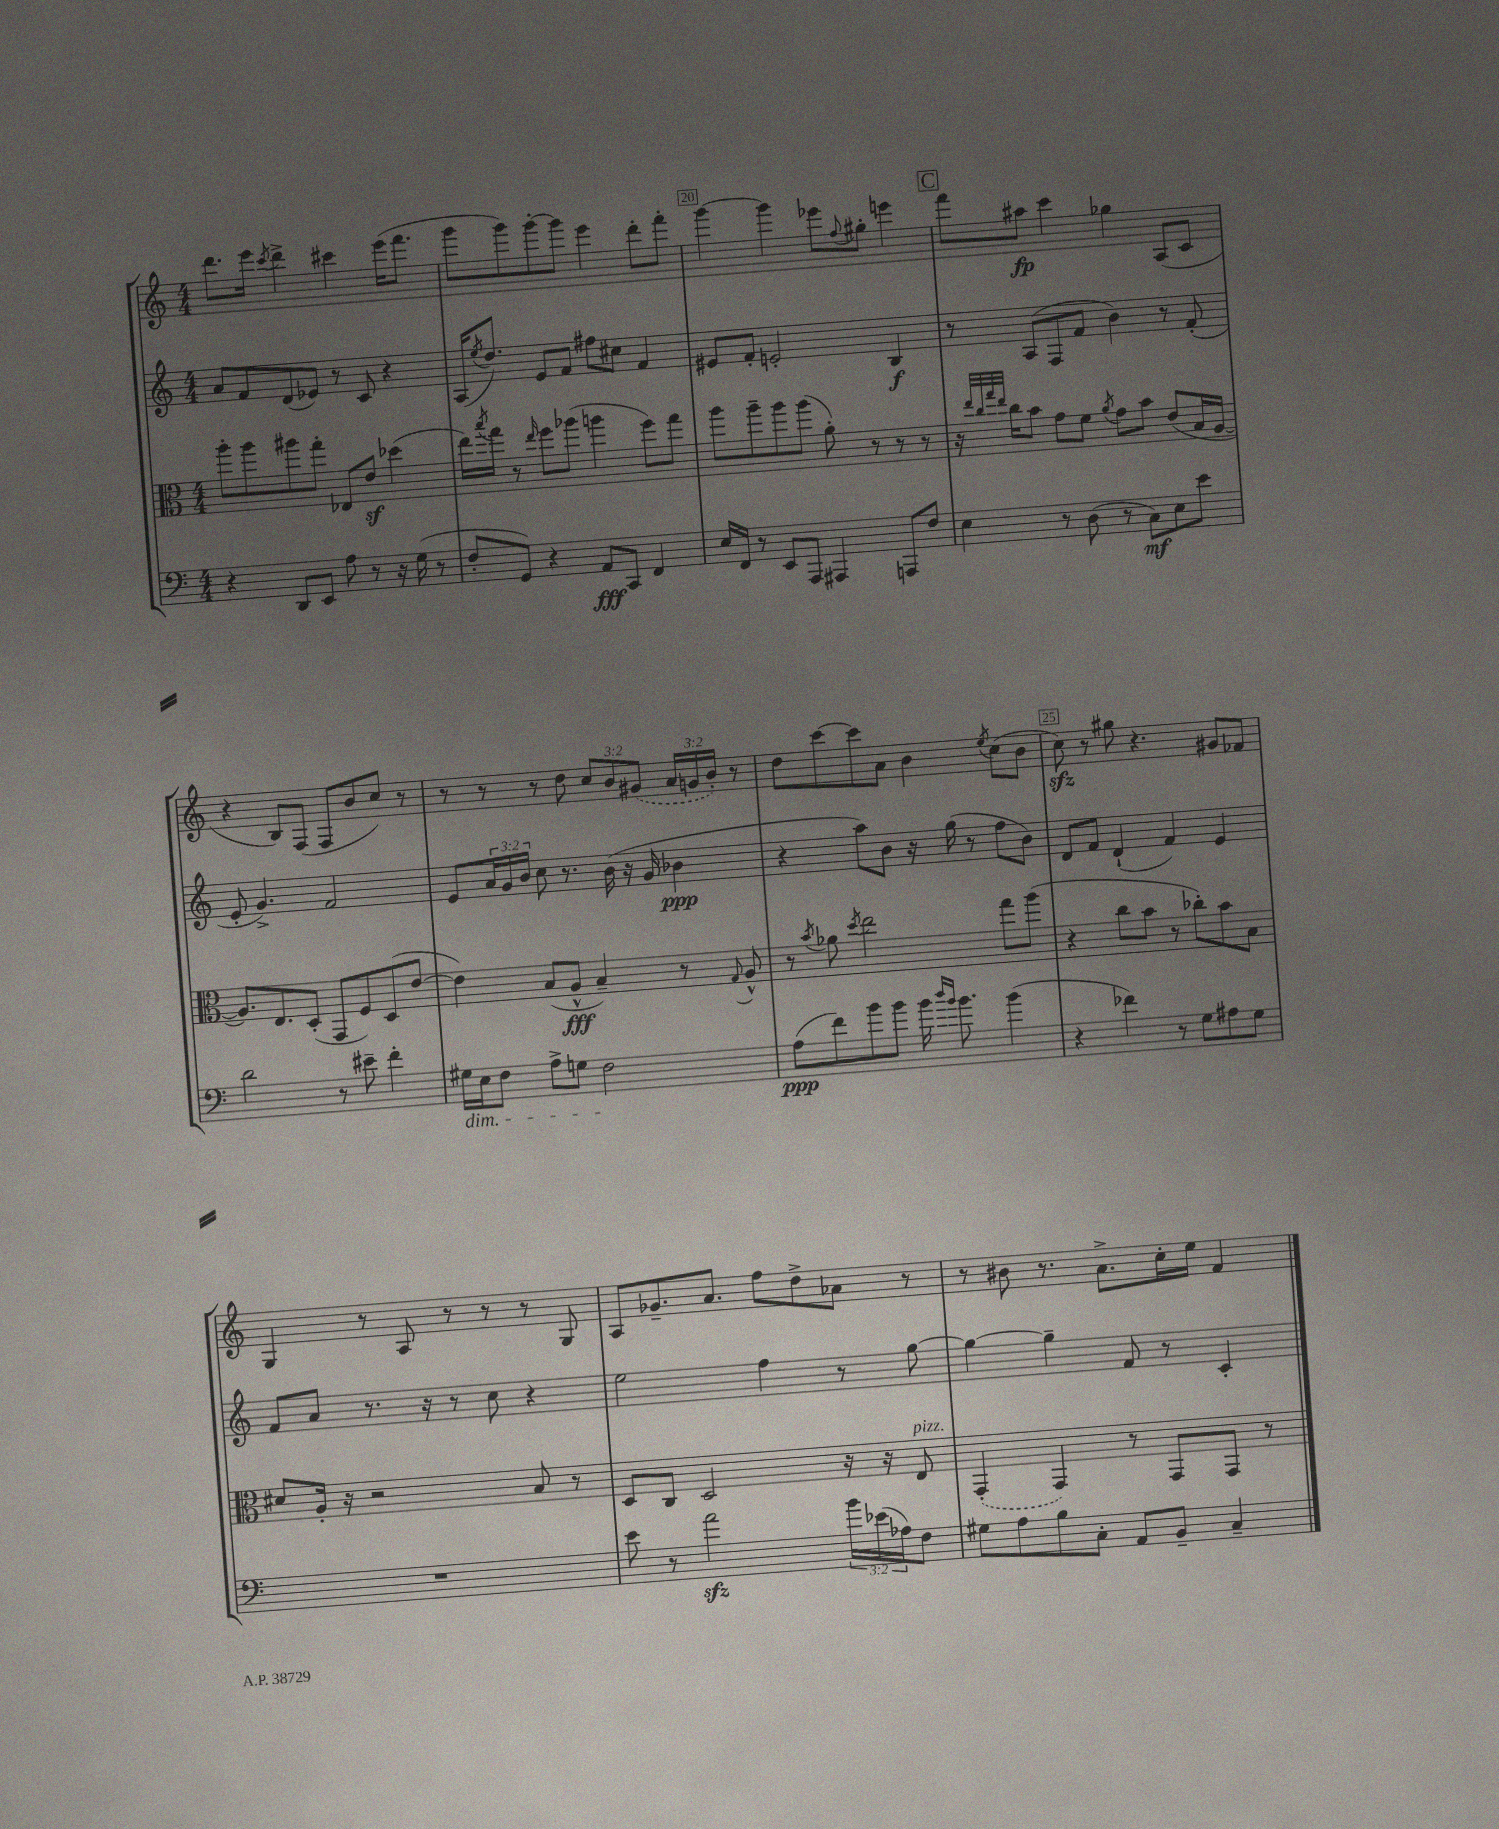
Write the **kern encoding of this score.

**kern	**dynam	**kern	**dynam	**kern	**dynam	**kern	**dynam
*part4	*part4	*part3	*part3	*part2	*part2	*part1	*part1
*staff4	*staff4	*staff3	*staff3	*staff2	*staff2	*staff1	*staff1
*clefF4	*	*clefC3	*	*clefG2	*	*clefG2	*
*k[]	*	*k[]	*	*k[]	*	*k[]	*
*M4/4	*	*M4/4	*	*M4/4	*	*M4/4	*
=18	=18	=18	=18	=18	=18	=18	=18
4r	.	8aa'\L	.	8a/L	.	8.ddd\L	.
.	.	8aa\	.	8f/	.	.	.
.	.	.	.	.	.	16eee\Jk	.
.	.	.	.	.	.	8qccc/	.
8DD/L	.	8aa#X\	.	(8d/	.	4ddd^\	.
8EE/J	.	8gg'\J	.	8e-X/J)	.	.	.
8A\	.	8E-X/L	.	8r	.	4ccc#X\	.
8r	.	8ez/J	.	8c/	.	.	.
16r	.	(4dd-X\	.	4r	.	(16eee\KL	.
(16G\	.	.	.	.	.	8.fff\J	.
8r	.	.	.	.	.	.	.
=19	=19	=19	=19	=19	=19	=19	=19
8F'/L	.	16ee\LL)	.	(16A/KL	.	8ggg\L	.
.	.	8qbb/	.	8qee/	.	.	.
.	.	16gg\JJ	.	8.dd/J)	.	.	.
8GG/J)	.	8r	.	.	.	8ggg\)	.
.	.	16qqee/	.	.	.	.	.
4r	.	8ff\L	.	8e/L	.	[8ggg'\	.
.	.	(8aa-X\J	.	8f/J	.	8ggg\J]	.
8AA/L	fff	4aan\	.	8ff#X\L	.	4eee\	.
8CC/J	.	.	.	8cc#X\J	.	.	.
4FF/	.	8ff\L)	.	4f/	.	8ddd'\L	.
.	.	8gg\J	.	.	.	8fff'\J	.
=20	=20	=20	=20	=20	=20	=20	=20
16E/LL	.	8aa\L	.	8e#X/L	.	[4ggg\	.
16FF/JJ	.	.	.	.	.	.	.
8r	.	8aa~\	.	8f'/J	.	.	.
8EE/L	.	8aa\	.	2en'/	.	4ggg\]	.
8AAA/J	.	(8aa\J	.	.	.	.	.
4AAA#X/	.	8a'\)	.	.	.	8eee-X\L	.
.	.	.	.	.	.	8qqff/	.
.	.	8r	.	.	.	8gg#X'\J	.
8AAAn/L	.	8r	.	4B/	f	4eeen\	.
8F/J	.	8r	.	.	.	.	.
!!LO:REH:place=s1:t=C
=21	=21	=21	=21	=21	=21	=21	=21
4E\	.	16r	.	8r	.	8fff\L	.
.	.	32qqee/LLL	.	.	.	.	.
.	.	32qqcc/	.	.	.	.	.
.	.	32qqgg/	.	.	.	.	.
.	.	32qqee/JJJ	.	.	.	.	.
.	.	16cc\KL	.	.	.	.	.
.	.	8b\J	.	(8A/L	.	8aa#X\J	fp
8r	.	8g\L	.	8F/	.	4ccc\	.
(8D\	.	8f\J	.	8f/J	.	.	.
.	.	8qa/	.	.	.	.	.
8r	.	8g\L	.	4b\)	.	4gg-X\	.
8C\L)	mf	8b\J	.	.	.	.	.
8E\	.	(8e/L	.	8r	.	(8A/L	.
8e\J	.	16B/L	.	(8f'/	.	8c/J	.
.	.	[16A/JJ	.	.	.	.	.
!!LO:LB:g=z
=22	=22	=22	=22	=22	=22	=22	=22
2d\	.	8.A/L])	.	8e'/	.	4r	.
.	.	.	.	4.g^/)	.	.	.
.	.	8.E/	.	.	.	.	.
.	.	.	.	.	.	8B/L)	.
.	.	(8D'/J	.	.	.	(8F/J	.
8r	.	8GG/L	.	2f/	.	8F/L	.
8e#X~\	.	8F/)	.	.	.	8b/	.
4f'\	.	(8D/	.	.	.	8cc/J)	.
.	.	[8e/J	.	.	.	8r	.
=23	=23	=23	=23	=23	=23	=23	=23
!LO:TX:b:i:t=dim.	!	!	!	!	!	!	!
16G#X\LL	.	4e\])	.	8e/L	.	8r	.
16E\J	.	.	.	.	.	.	.
8F\J	.	.	.	24a/L	.	8r	.
.	.	.	.	24g/	.	.	.
.	.	.	.	24b/JJ	.	.	.
8A^\L	.	(8B/L	.	8cc\	.	8r	.
8Gn\J	.	8A^^/J	fff	8.r	.	8dd\	.
2F\	.	4B~/)	.	.	.	12cc/L	.
.	.	.	.	(16b\	.	.	.
.	.	.	.	.	.	12b/	.
.	.	.	.	16r	.	.	.
.	.	.	.	.	.	(12g#X/J	.
.	.	.	.	16g/	.	.	.
.	.	8r	.	4b-X\	ppp	24a/LL	.
.	.	.	.	.	.	24gn/	.
.	.	.	.	.	.	24b'/JJ)	.
.	.	8qqG/	.	.	.	.	.
.	.	8A^^/	.	.	.	8r	.
=24	=24	=24	=24	=24	=24	=24	=24
(8A\L	ppp	8r	.	4r	.	8dd\L	.
.	.	8qb/	.	.	.	.	.
8f\)	.	8a-X\	.	.	.	[8ccc\	.
.	.	8qdd/	.	.	.	.	.
8b\	.	2ee\	.	8aa\L)	.	8ccc\]	.
8b\J	.	.	.	8b\J	.	8a\J	.
16b\	.	.	.	16r	.	4b\	.
16qqdd/LL	.	.	.	.	.	.	.
16qqb/JJ	.	.	.	.	.	.	.
8.b\	.	.	.	(16gg\	.	.	.
.	.	.	.	8r	.	.	.
.	.	.	.	.	.	8qee/	.
(4b\	.	8gg\L	.	8ff\L	.	(8cc\L	.
.	.	(8aa\J	.	8b\J)	.	8b\J	.
=25	=25	=25	=25	=25	=25	=25	=25
4r	.	4r	.	8d/L	.	8cczz\)	.
.	.	.	.	8f/J	.	8r	.
4f-X\)	.	8cc\L	.	(4d`/	.	8gg#X\	.
.	.	8b\J	.	.	.	4.r	.
8r	.	8r	.	4f/)	.	.	.
8G\L	.	8cc-X'\L)	.	.	.	.	.
8A#X\	.	8b\	.	4e/	.	8g#X/L	.
8G\J	.	8B\J	.	.	.	8f-X/J	.
!!LO:LB:g=z
=26	=26	=26	=26	=26	=26	=26	=26
1r	.	8d#X/L	.	8f/L	.	4G/	.
.	.	16A'/Jk	.	8a/J	.	.	.
.	.	16r	.	.	.	.	.
.	.	2r	.	8.r	.	8r	.
.	.	.	.	.	.	8A/	.
.	.	.	.	16r	.	.	.
.	.	.	.	8r	.	8r	.
.	.	.	.	8cc\	.	8r	.
.	.	8B/	.	4r	.	8r	.
.	.	8r	.	.	.	8G/	.
=27	=27	=27	=27	=27	=27	=27	=27
8e\	.	8D/L	.	2ee\	.	8A/L	.
8r	.	8C/J	.	.	.	8.g-X~/	.
2azz\	.	2D/	.	.	.	.	.
.	.	.	.	.	.	8.a/J	.
.	.	.	.	4ff\	.	8ff\L	.
.	.	.	.	.	.	8dd^\	.
24b\LL	.	16r	.	8r	.	8a-X\J	.
(24e-X\	.	.	.	.	.	.	.
.	.	16r	.	.	.	.	.
24A-X\J)	.	.	.	.	.	.	.
!	!	!LO:TX:a:i:t=pizz.	!	!	!	!	!
8F\J	.	8E/	.	[8gg\	.	8r	.
=28	=28	=28	=28	=28	=28	=28	=28
8G#X\L	.	(4GG'/	.	4gg\_	.	8r	.
8A\	.	.	.	.	.	8b#X\	.
8B\	.	4GG/)	.	4gg~\]	.	8.r	.
8C'\J	.	.	.	.	.	.	.
.	.	.	.	.	.	8.a^\L	.
8AA/L	.	8r	.	8f/	.	.	.
8BB~/J	.	8GG/L	.	8r	.	16cc'\L	.
.	.	.	.	.	.	16ee\JJ	.
4C~/	.	8GG/J	.	4c'/	.	4f/	.
.	.	8r	.	.	.	.	.
==	==	==	==	==	==	==	==
*-	*-	*-	*-	*-	*-	*-	*-
